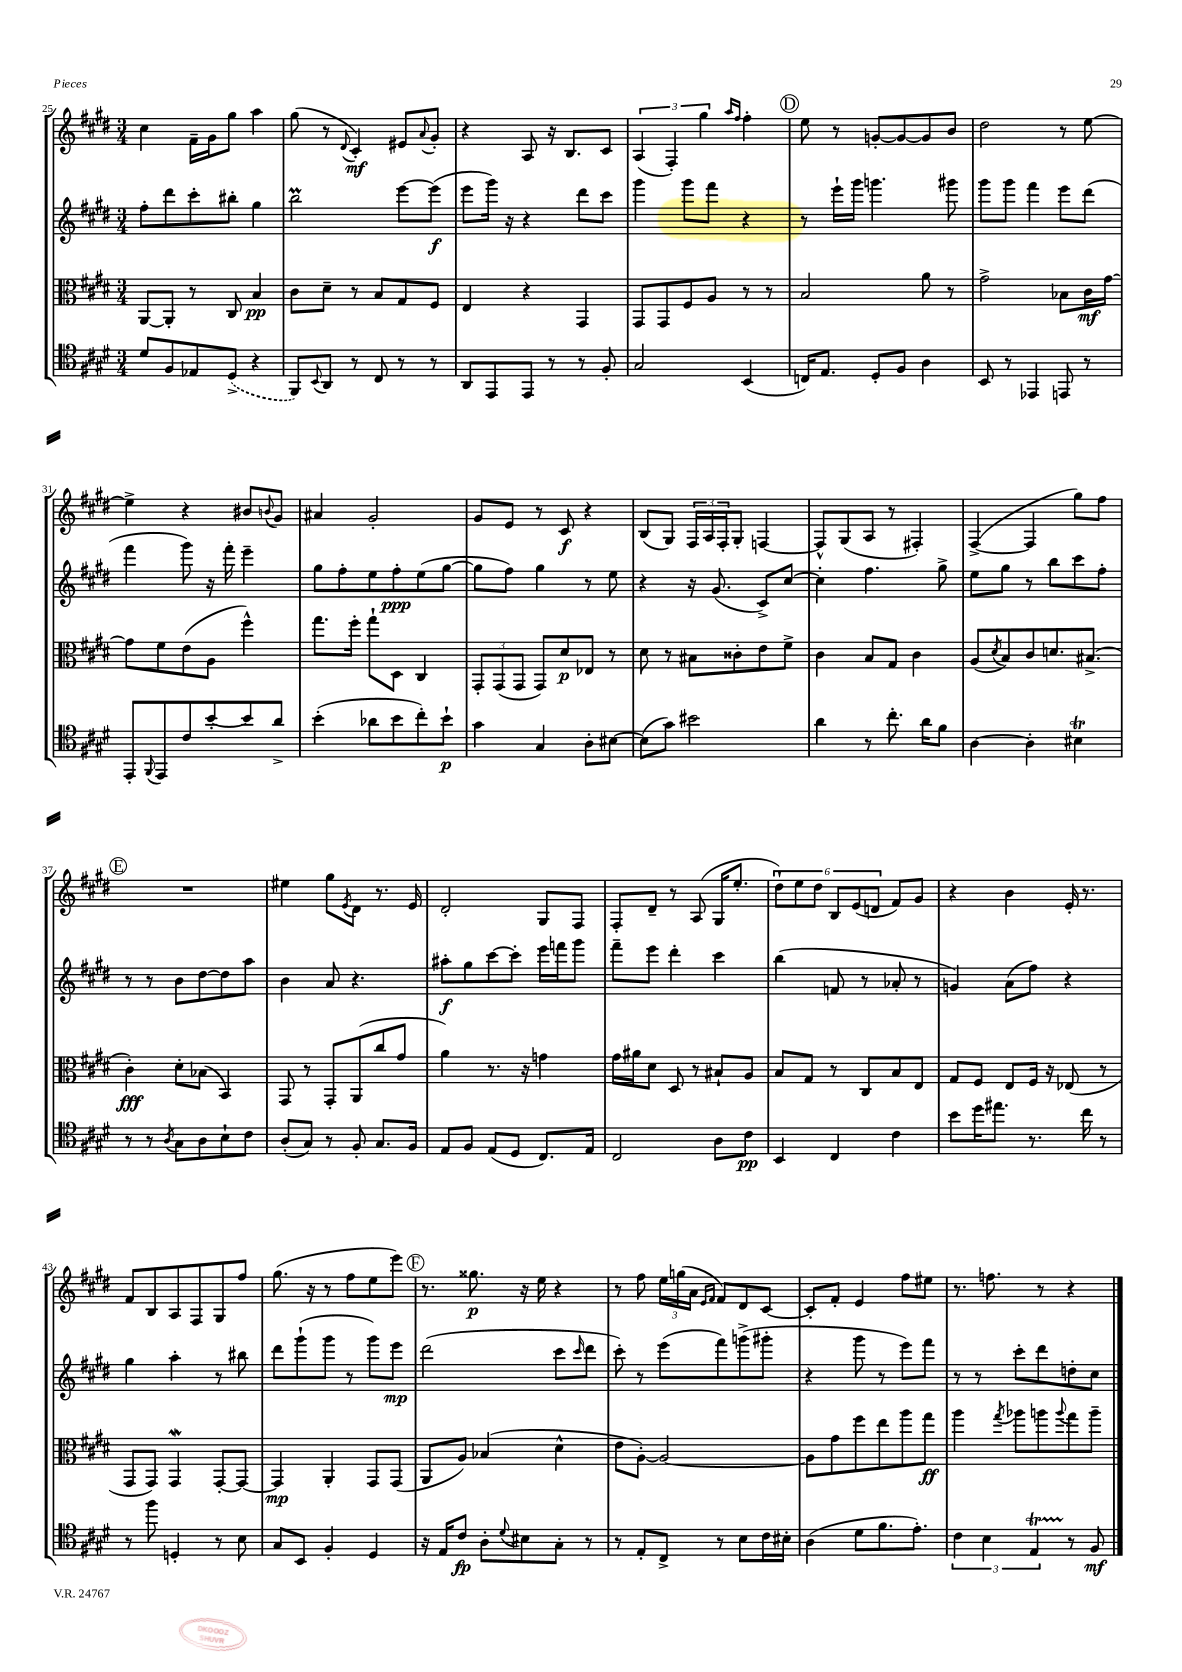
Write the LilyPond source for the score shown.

<<
\new StaffGroup <<
\new Staff = "s0" {
    \clef treble \key e \major \numericTimeSignature \time 3/4
    cis''4 fis'16-- gis'16 gis''8 a''4 |
    gis''8( r8 \appoggiatura { dis'8 } cis'4-.\mf) eis'8 \appoggiatura { a'8 } gis'8-. |
    r4 a8 r16 b8. cis'8 |
    \tuplet 3/2 { a4( fis4-.) gis''4 } \grace { a''16 fis''16 } fis''4-. |
    \mark \markup { \circle "D" } e''8 r8 g'8~-. g'8~ g'8 b'8 |
    dis''2 r8 e''8~ |
    e''4-> r4 bis'8 \appoggiatura { b'8 } gis'8 |
    ais'4 gis'2-. |
    gis'8 e'8 r8 cis'8\f r4 |
    b8( gis8) \tuplet 3/2 { fis16 a16 fis16-. } gis8-. f4~ |
    f8-^ gis8( a8 r8 fis4-.) |
    fis4~->( fis4 gis''8) fis''8 |
    \mark \markup { \circle "E" } R2. |
    eis''4 gis''8 \acciaccatura { e'8 } dis'8 r8. e'16 |
    dis'2-. gis8 fis8 |
    fis8-. dis'8-- r8 a8( gis16 e''8.-. |
    \tuplet 6/4 { dis''8-!) e''8 dis''8 b8 e'8( d'8 } fis'8) gis'8 |
    r4 b'4 e'16-. r8. |
    fis'8 b8 a8 fis8 gis8 fis''8 |
    gis''8.( r16 r8 fis''8 e''8 e'''8) |
    \mark \markup { \circle "F" } r8. gisis''8.\p r16 e''16 r4 |
    r8 fis''8 \tuplet 3/2 { e''16 g''16( a'16 } \grace { e'16 fis'16 } fis'8) dis'8 cis'8~ |
    cis'8-. fis'8-. e'4 fis''8 eis''8 |
    r8. f''8. r8 r4 \bar "|." |
}
\new Staff = "s1" {
    \clef treble \key e \major \numericTimeSignature \time 3/4
    fis''8-. dis'''8 cis'''8-. bis''8-. gis''4 |
    b''2\prall e'''8~ e'''8\f( |
    e'''8 gis'''16) r16 r4 dis'''8 cis'''8 |
    gis'''4 gis'''8 fis'''8 r4 |
    \mark \markup { \circle "D" } r8 e'''16-! gis'''16 g'''4. gis'''8 |
    gis'''8 gis'''8 fis'''4 e'''8 dis'''8( |
    fis'''4 gis'''8) r16 fis'''16-. e'''4-- |
    gis''8 fis''8-. e''8 fis''8-.\ppp e''8( gis''8~ |
    gis''8 fis''8) gis''4 r8 e''8 |
    r4 r16 gis'8.( cis'8->) cis''8~ |
    cis''4-. fis''4. gis''8-> |
    e''8 gis''8 r8 b''8 cis'''8 fis''8-. |
    \mark \markup { \circle "E" } r8 r8 b'8 dis''8~ dis''8 a''8 |
    b'4 a'8 r4. |
    ais''8-.\f gis''8 cis'''8~ cis'''8-. e'''16 f'''16 gis'''8 |
    fis'''8-- e'''8 dis'''4-. cis'''4 |
    b''4( f'8 r8 aes'8-. r8 |
    g'4) a'8( fis''8) r4 |
    gis''4 a''4-. r8 bis''8 |
    dis'''8 gis'''8-!( gis'''8 r8 gis'''8) e'''8\mp |
    \mark \markup { \circle "F" } dis'''2( cis'''8 \grace { cis'''16 } dis'''8 |
    cis'''8-.) r8 e'''8( fis'''8) g'''8->( gis'''8-. |
    r4 gis'''8 r8 e'''8) fis'''8 |
    r8 r8 cis'''8-. dis'''8 d''8-. cis''8 \bar "|." |
}
\new Staff = "s2" {
    \clef alto \key e \major \numericTimeSignature \time 3/4
    a,8~ a,8-. r8 cis8 b4\pp |
    cis'8 dis'8-- r8 b8 gis8 fis8 |
    e4 r4 gis,4 |
    gis,8 gis,8 fis8 a8 r8 r8 |
    \mark \markup { \circle "D" } b2 a'8 r8 |
    gis'2-> bes8 cis'16\mf gis'16~ |
    gis'8 fis'8 e'8( a8 fis''4-^) |
    gis''8. fis''16-. gis''8-! dis8 cis4 |
    \tuplet 3/2 { gis,8-. gis,8( gis,8 } gis,8) dis'8\p ees8 r8 |
    dis'8 r8 bis8 cisis'8-. e'8 fis'8-> |
    cis'4 b8 gis8 cis'4 |
    a8( \acciaccatura { dis'8 } b8) cis'8 d'8. bis8.->( |
    \mark \markup { \circle "E" } cis'4-.\fff) dis'8-. bes8( b,4) |
    gis,8 r8 gis,8-. a,8( cis''8 gis'8 |
    a'4) r8. r16 g'4 |
    gis'16 ais'16 dis'8 dis8 r8 bis8-! a8 |
    b8 gis8 r8 cis8 b8 e8 |
    gis8 fis8 e8 fis16 r16 ees8( r8 |
    gis,8 gis,8) gis,4\mordent gis,8~-. gis,8~ |
    gis,4\mp a,4-. gis,8 gis,8( |
    \mark \markup { \circle "F" } a,8 a8) bes4( dis'4-^ |
    e'8 a8~-.) a2~ |
    a8 gis'8 fis''8 e''8 a''8 gis''8\ff |
    a''4 \acciaccatura { gis''8 } aes''8 a''8 \appoggiatura { a''8 } gis''8 a''8-- \bar "|." |
}
\new Staff = "s3" {
    \clef tenor \key e \major \numericTimeSignature \time 3/4
    dis'8 fis8 ees8 \once \slurDashed dis8->( r4 |
    fis,8) \appoggiatura { b,8 } a,8 r8 cis8 r8 r8 |
    a,8 e,8 e,8 r8 r8 fis8-. |
    gis2 b,4( |
    \mark \markup { \circle "D" } c16) e8. dis8-. fis8 a4 |
    b,8 r8 ees,4 e,8 r8 |
    e,8-. \appoggiatura { fis,8 } e,8 cis'8 b'8~-. b'8 a'8-> |
    b'4-.( aes'8 b'8 cis''8-.) b'8-!\p |
    gis'4 gis4 a8-. bis8~ |
    bis8( gis'8) bis'2 |
    a'4 r8 cis''8.-. a'16 fis'8 |
    a4~ a4-. bis4\trill |
    \mark \markup { \circle "E" } r8 r8 \acciaccatura { a8 } gis8 a8 b8-! cis'8 |
    a8-.( gis8) r8 fis8-. gis8. fis16 |
    e8 fis8 e8( dis8 cis8.) e16 |
    cis2 a8 cis'8\pp |
    b,4 cis4 cis'4 |
    b'8 dis''16 eis''8. r8. cis''16 r8 |
    r8 fis''8 d4-. r8 b8 |
    gis8 b,8 fis4-. dis4 |
    \mark \markup { \circle "F" } r16 e16 cis'8\fp a8-. \appoggiatura { dis'8 } bis8 gis8-. r8 |
    r8 e8-. cis8-> r8 b8 cis'16 bis16-. |
    a4( dis'8 fis'8. e'8.-.) |
    \tuplet 3/2 { cis'4 b4 e4\startTrillSpan } r8\stopTrillSpan fis8\mf \bar "|." |
}
>>
>>
\layout { \context { \Score currentBarNumber = #25 } }
